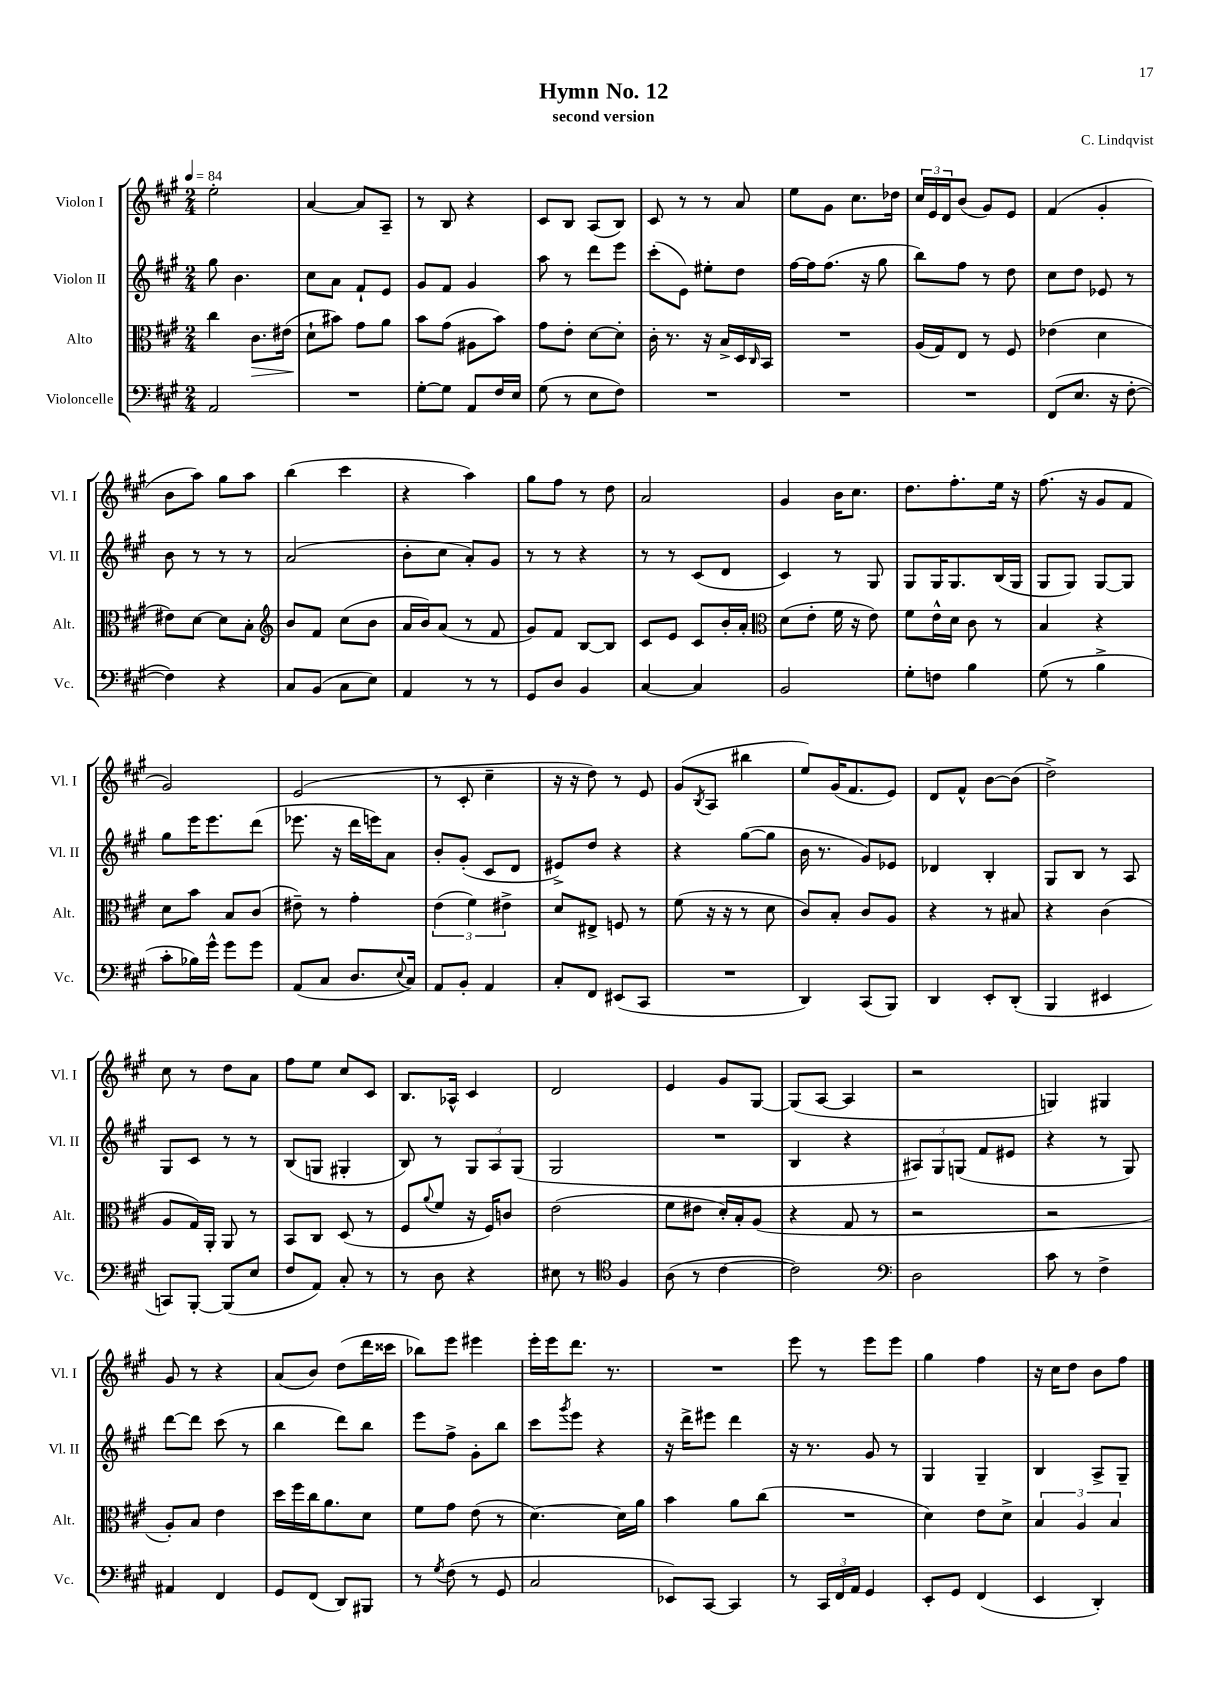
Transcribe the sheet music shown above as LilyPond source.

\header { title = "Hymn No. 12" composer = "C. Lindqvist" subtitle = "second version" }
<<
\new StaffGroup <<
\new Staff = "s0" \with { instrumentName = "Violon I" shortInstrumentName = "Vl. I" } {
    \clef treble \key a \major \numericTimeSignature \time 2/4 \tempo 4 = 84
    e''2-. |
    a'4~ a'8 a8-- |
    r8 b8 r4 |
    cis'8 b8 a8( b8) |
    cis'8 r8 r8 a'8 |
    e''8 gis'8 cis''8. des''16 |
    \tuplet 3/2 { cis''16 e'16 d'16 } b'8( gis'8) e'8 |
    fis'4( gis'4-. |
    b'8 a''8) gis''8 a''8 |
    b''4( cis'''4 |
    r4 a''4) |
    gis''8 fis''8 r8 d''8 |
    a'2 |
    gis'4 b'16 cis''8. |
    d''8. fis''8.-. e''16 r16 |
    fis''8.( r16 gis'8 fis'8 |
    gis'2) |
    e'2( |
    r8 cis'8-. cis''4-- |
    r16 r16 d''8) r8 e'8 |
    gis'8( \acciaccatura { b8 } a8 bis''4 |
    e''8) gis'16( fis'8. e'8) |
    d'8 fis'8-^ b'8~ b'8( |
    d''2->) |
    cis''8 r8 d''8 a'8 |
    fis''8 e''8 cis''8 cis'8 |
    b8. aes16-^ cis'4 |
    d'2 |
    e'4 gis'8 gis8~ |
    gis8( a8~ a4 |
    r2 |
    g4) gis4 |
    gis'8 r8 r4 |
    a'8( b'8) d''8( d'''16 cisis'''16 |
    bes''8) e'''8 eis'''4 |
    e'''16-. e'''16 d'''8. r8. |
    R2 |
    e'''8 r8 e'''8 e'''8 |
    gis''4 fis''4 |
    r16 cis''16 d''8 b'8 fis''8 \bar "|." |
}
\new Staff = "s1" \with { instrumentName = "Violon II" shortInstrumentName = "Vl. II" } {
    \clef treble \key a \major \numericTimeSignature \time 2/4
    gis''8 b'4. |
    cis''8 a'8 fis'8-! e'8 |
    gis'8 fis'8 gis'4 |
    a''8 r8 d'''8 e'''8 |
    cis'''8-.( e'8) eis''8-. d''8 |
    fis''16~ fis''16 fis''8.( r16 gis''8 |
    b''8) fis''8 r8 d''8 |
    cis''8 d''8 ees'8 r8 |
    b'8 r8 r8 r8 |
    a'2( |
    b'8-. cis''8 a'8-.) gis'8 |
    r8 r8 r4 |
    r8 r8 cis'8( d'8 |
    cis'4) r8 gis8 |
    gis8 gis16 gis8. b16( gis16 |
    gis8 gis8) gis8~ gis8 |
    gis''8 e'''16 e'''8. d'''8( |
    ees'''8. r16 d'''16 e'''16) a'8 |
    b'8-. gis'8-.( cis'8 d'8 |
    eis'8->) d''8 r4 |
    r4 gis''8~( gis''8 |
    b'16 r8. gis'8) ees'8 |
    des'4 b4-. |
    gis8 b8 r8 a8 |
    gis8 cis'8 r8 r8 |
    b8( g8 gis4-. |
    b8) r8 \tuplet 3/2 { gis8 a8 gis8( } |
    gis2 |
    R2 |
    b4 r4 |
    \tuplet 3/2 { ais8) gis8 g8( } fis'8 eis'8 |
    r4 r8 gis8) |
    d'''8~ d'''8 cis'''8( r8 |
    b''4 d'''8) b''8 |
    e'''8 fis''8-> gis'8-. b''8 |
    cis'''8 \acciaccatura { gis'''8 } e'''8 r4 |
    r16 d'''16-> eis'''8 d'''4 |
    r16 r8. gis'8 r8 |
    gis4 gis4-- |
    b4 a8-> gis8-- \bar "|." |
}
\new Staff = "s2" \with { instrumentName = "Alto" shortInstrumentName = "Alt." } {
    \clef alto \key a \major \numericTimeSignature \time 2/4
    cis''4 cis'8.\> eis'16( |
    d'8-!\! bis'8) gis'8 a'8 |
    b'8 gis'8( ais8 b'8) |
    gis'8 e'8-. d'8~ d'8-. |
    cis'16-. r8. r16 b16-> d16 \grace { cis16 } b,16 |
    R2 |
    a16( gis16) e8 r8 fis8 |
    ees'4( d'4 |
    eis'8) d'8~ d'8 b8-. |
    \clef treble b'8 fis'8 cis''8( b'8 |
    a'16 b'16) a'8( r8 fis'8 |
    gis'8) fis'8 b8~ b8 |
    cis'8 e'8 cis'8 b'16-. a'16-. |
    \clef alto d'8( e'8-. fis'16 r16 e'8) |
    fis'8 e'16-^ d'16 cis'8 r8 |
    b4 r4 |
    d'8 b'8 b8 cis'8( |
    eis'8--) r8 gis'4-. |
    \tuplet 3/2 { e'4( fis'4) eis'4-> } |
    d'8 eis8-> f8 r8 |
    fis'8( r16 r16 r8 d'8 |
    cis'8) b8-. cis'8 a8 |
    r4 r8 bis8 |
    r4 cis'4( |
    a8 gis16) a,16-. a,8 r8 |
    b,8 cis8 d8( r8 |
    fis8 \appoggiatura { a'8 } fis'8 r16 fis16) c'8 |
    e'2( |
    fis'8 eis'8 d'16-.) b16-. a8( |
    r4 gis8 r8 |
    r2 |
    r2 |
    a8-.) b8 e'4 |
    d''16 fis''16 cis''16 a'8. d'8 |
    fis'8 gis'8 e'8( r8 |
    d'4.~) d'16 a'16 |
    b'4 a'8 cis''8( |
    R2 |
    d'4) e'8 d'8-> |
    \tuplet 3/2 { b4 a4 b4 } \bar "|." |
}
\new Staff = "s3" \with { instrumentName = "Violoncelle" shortInstrumentName = "Vc." } {
    \clef bass \key a \major \numericTimeSignature \time 2/4
    a,2 |
    R2 |
    gis8~-. gis8 a,8 fis16 e16 |
    gis8( r8 e8 fis8) |
    R2 |
    R2 |
    R2 |
    fis,8( e8. r16 fis8~-. |
    fis4) r4 |
    cis8 b,8( cis8 e8) |
    a,4 r8 r8 |
    gis,8 d8 b,4 |
    cis4~ cis4 |
    b,2 |
    gis8-. f8 b4 |
    gis8( r8 b4-> |
    cis'8-. bes16) gis'16-^ gis'8 gis'8 |
    a,8( cis8 d8. \appoggiatura { e8 } cis16) |
    a,8 b,8-. a,4 |
    cis8-. fis,8 eis,8( cis,8 |
    R2 |
    d,4) cis,8( b,,8) |
    d,4 e,8-. d,8-.( |
    b,,4 eis,4 |
    c,8) b,,8~-. b,,8( e8 |
    fis8 a,8) cis8-. r8 |
    r8 d8 r4 |
    eis8 r8 \clef tenor fis4 |
    a8( r8 cis'4~ |
    cis'2) |
    \clef bass d2 |
    cis'8 r8 fis4-> |
    ais,4 fis,4 |
    gis,8 fis,8( d,8) bis,,8 |
    r8 \acciaccatura { gis8 } fis8( r8 gis,8 |
    cis2 |
    ees,8) cis,8~ cis,4 |
    r8 \tuplet 3/2 { cis,16 fis,16 a,16 } gis,4 |
    e,8-. gis,8 fis,4( |
    e,4 d,4-.) \bar "|." |
}
>>
>>
\layout { \context { \Score \remove "Bar_number_engraver" } }
